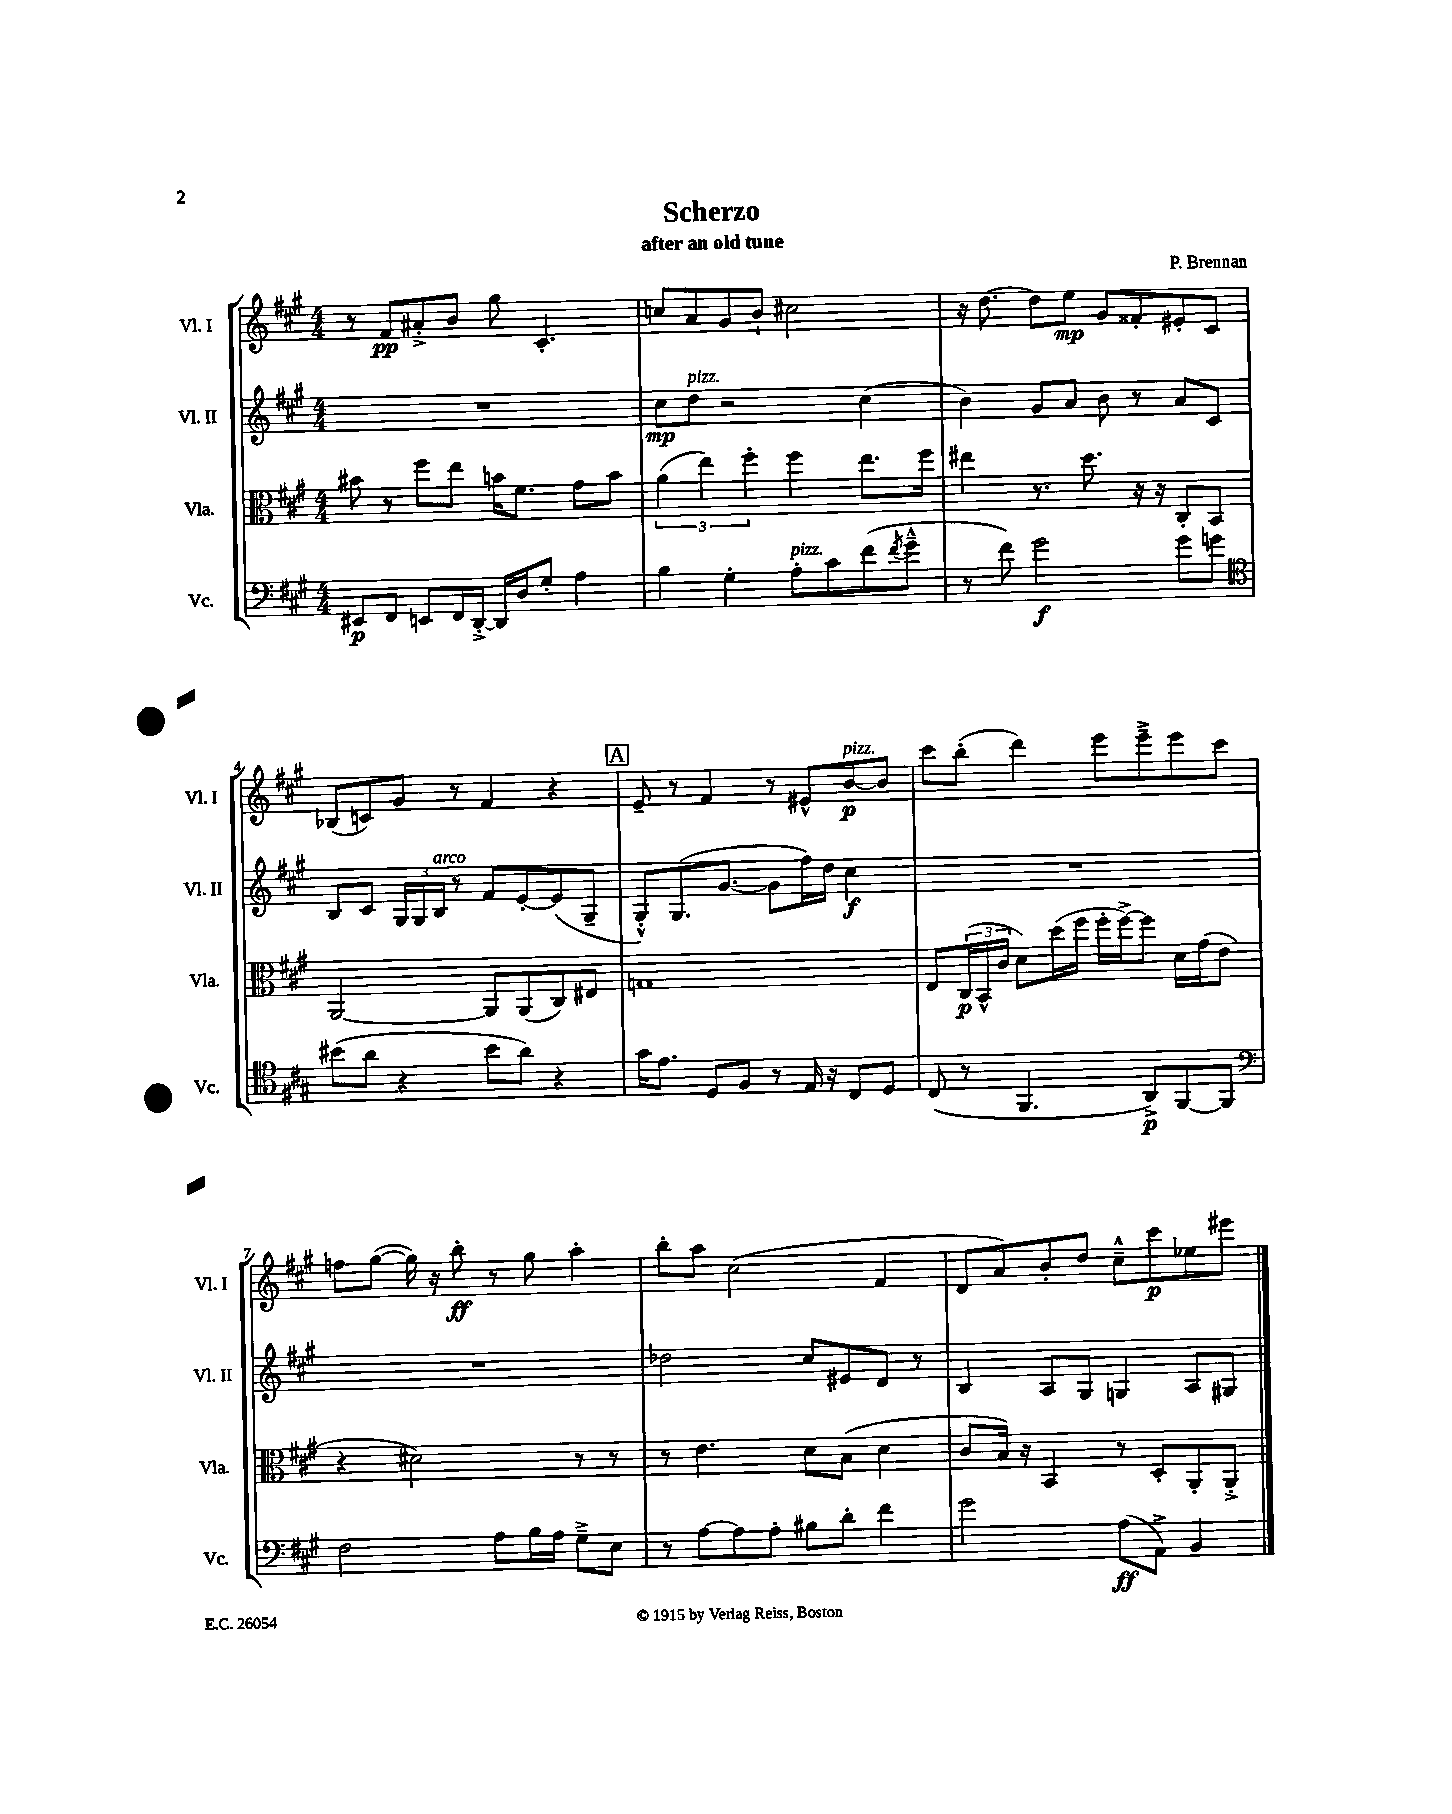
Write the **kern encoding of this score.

**kern	**dynam	**kern	**dynam	**kern	**dynam	**kern	**dynam
*part4	*part4	*part3	*part3	*part2	*part2	*part1	*part1
*staff4	*staff4	*staff3	*staff3	*staff2	*staff2	*staff1	*staff1
*I"Vc.	*	*I"Vla.	*	*I"Vl. II	*	*I"Vl. I	*
*I'Vc.	*	*I'Vla.	*	*I'Vl. II	*	*I'Vl. I	*
*clefF4	*	*clefC3	*	*clefG2	*	*clefG2	*
*k[f#c#g#]	*	*k[f#c#g#]	*	*k[f#c#g#]	*	*k[f#c#g#]	*
*M4/4	*	*M4/4	*	*M4/4	*	*M4/4	*
=1	=1	=1	=1	=1	=1	=1	=1
8EE#X/L	p	8b#X\	.	1r	.	8r	.
8FF#/J	.	8r	.	.	.	8f#/L	pp
8EEn/L	.	8ff#\L	.	.	.	8a#X'^/	.
16FF#/L	.	8ee\J	.	.	.	8b/J	.
[16DD'^/JJ	.	.	.	.	.	.	.
16DD/LL]	.	16bn\KL	.	.	.	8gg#\	.
16D/J	.	8.f#\J	.	.	.	.	.
8G#'/J	.	.	.	.	.	4.c#'/	.
4A\	.	8g#\L	.	.	.	.	.
.	.	8b\J	.	.	.	.	.
=2	=2	=2	=2	=2	=2	=2	=2
4B\	.	(6a\	.	8cc#\L	mp	8ccn/L	.
!	!	!	!	!LO:TX:a:i:t=pizz.	!	!	!
.	.	.	.	8dd\J	.	8a/	.
.	.	6ee\)	.	.	.	.	.
4G#'\	.	.	.	2r	.	8g#/	.
.	.	6ff#'\	.	.	.	.	.
.	.	.	.	.	.	8b`/J	.
!LO:TX:a:i:t=pizz.	!	!	!	!	!	!	!
8A'\L	.	4ff#\	.	.	.	2cc#X\	.
8c#\	.	.	.	.	.	.	.
(8f#\	.	8.ee\L	.	(4cc#\	.	.	.
8qf#/	.	.	.	.	.	.	.
8g#~^^\J	.	.	.	.	.	.	.
.	.	16ff#\Jk	.	.	.	.	.
=3	=3	=3	=3	=3	=3	=3	=3
8r	.	4ee#X\	.	4b\)	.	16r	.
.	.	.	.	.	.	[8.dd\	.
8f#\)	.	.	.	.	.	.	.
2g#\	f	8.r	.	8g#/L	.	8dd\L]	.
.	.	.	.	8a/J	.	8ee\J	mp
.	.	8.dd\	.	.	.	.	.
.	.	.	.	8b\	.	8g#/L	.
.	.	16r	.	8r	.	8f##X'/	.
.	.	16r	.	.	.	.	.
8g#\L	.	8C#'/L	.	8a/L	.	8e#X'/	.
8gn\J	.	8BB/J	.	8c#/J	.	8c#/J	.
!!LO:LB:g=z
=4	=4	=4	=4	=4	=4	=4	=4
*clefC4	*	*	*	*	*	*	*
(8b#X\L	.	[2AA/	.	8B/L	.	(8B-X/L	.
8a\J	.	.	.	8c#/J	.	8cn/)	.
4r	.	.	.	24G#/LL	.	8g#/J	.
.	.	.	.	24G#/	.	.	.
!	!	!	!	!LO:TX:a:i:t=arco	!	!	!
.	.	.	.	24B/JJ	.	.	.
.	.	.	.	8r	.	8r	.
8b#\L	.	8AA/L]	.	8f#/L	.	4f#/	.
8a\J)	.	(8AA/	.	[8e'/	.	.	.
4r	.	8C#/)	.	(8e/]	.	4r	.
.	.	8E#X/J	.	8G#~/J	.	.	.
!!LO:REH:place=s1:t=A
=5	=5	=5	=5	=5	=5	=5	=5
16g#\KL	.	1Gn	.	8G#'^^/L)	.	8e~/	.
8.e\J	.	.	.	.	.	.	.
.	.	.	.	(8.G#/	.	8r	.
8D/L	.	.	.	.	.	4f#/	.
.	.	.	.	[8.g#/J	.	.	.
8F#/J	.	.	.	.	.	.	.
8r	.	.	.	8g#\L]	.	8r	.
16E/	.	.	.	16ff#\L)	.	8e#X^^/L	.
16r	.	.	.	16dd\JJ	.	.	.
!	!	!	!	!	!	!LO:TX:a:i:t=pizz.	!
8C#/L	.	.	.	4cc#\	f	[8b/	p
8D/J	.	.	.	.	.	8b/J]	.
=6	=6	=6	=6	=6	=6	=6	=6
(8C#/	.	8E/L	.	1r	.	8ccc#\L	.
8r	.	(24C#/L	p	.	.	(8bb'\J	.
.	.	24BB^^/	.	.	.	.	.
.	.	24c#/JJ	.	.	.	.	.
4.FF#/	.	8d\L)	.	.	.	4ddd\)	.
.	.	(16dd\L	.	.	.	.	.
.	.	16ff#\JJ	.	.	.	.	.
.	.	16ff#'\LL	.	.	.	8eee\L	.
.	.	[16ff#^\J)	.	.	.	.	.
8AA^/L)	p	8ff#\J]	.	.	.	8eee~^\	.
[8FF#/	.	16d\LL	.	.	.	8eee\	.
.	.	(16g#\J	.	.	.	.	.
8FF#/J]	.	8e\J	.	.	.	8ccc#\J	.
!!LO:LB:g=z
=7	=7	=7	=7	=7	=7	=7	=7
*clefF4	*	*	*	*	*	*	*
2F#\	.	4r	.	1r	.	8ffn\L	.
.	.	.	.	.	.	([8gg#\J	.
.	.	2d#X\)	.	.	.	16gg#\])	.
.	.	.	.	.	.	16r	.
.	.	.	.	.	.	8bb'\	ff
8A\L	.	.	.	.	.	8r	.
16B\L	.	.	.	.	.	8gg#\	.
16A\JJ	.	.	.	.	.	.	.
8G#~^\L	.	8r	.	.	.	4aa'\	.
8E\J	.	8r	.	.	.	.	.
=8	=8	=8	=8	=8	=8	=8	=8
8r	.	8r	.	2dd-X\	.	8bb'\L	.
[8A\L	.	4.e\	.	.	.	8aa\J	.
8A\]	.	.	.	.	.	(2cc#\	.
8A'\J	.	.	.	.	.	.	.
8B#X\L	.	8d\L	.	8cc#/L	.	.	.
8d'\J	.	(8B\J	.	8e#X/	.	.	.
4f#\	.	4d\	.	8d/J	.	4f#/	.
.	.	.	.	8r	.	.	.
=9	=9	=9	=9	=9	=9	=9	=9
2g#\	.	8c#/L	.	4B/	.	8d/L	.
.	.	16B/Jk)	.	.	.	8a/)	.
.	.	16r	.	.	.	.	.
.	.	4BB/	.	8A/L	.	8b'/	.
.	.	.	.	8G#/J	.	8dd/J	.
(8A\L	ff	8r	.	4Gn/	.	8cc#~^^\L	.
8AA^\J)	.	8D'/L	.	.	.	8ccc#\	p
4BB/	.	8AA'/	.	8A/L	.	8ee-X\	.
.	.	8AA'^/J	.	8G#X/J	.	8eee#X\J	.
==	==	==	==	==	==	==	==
*-	*-	*-	*-	*-	*-	*-	*-
